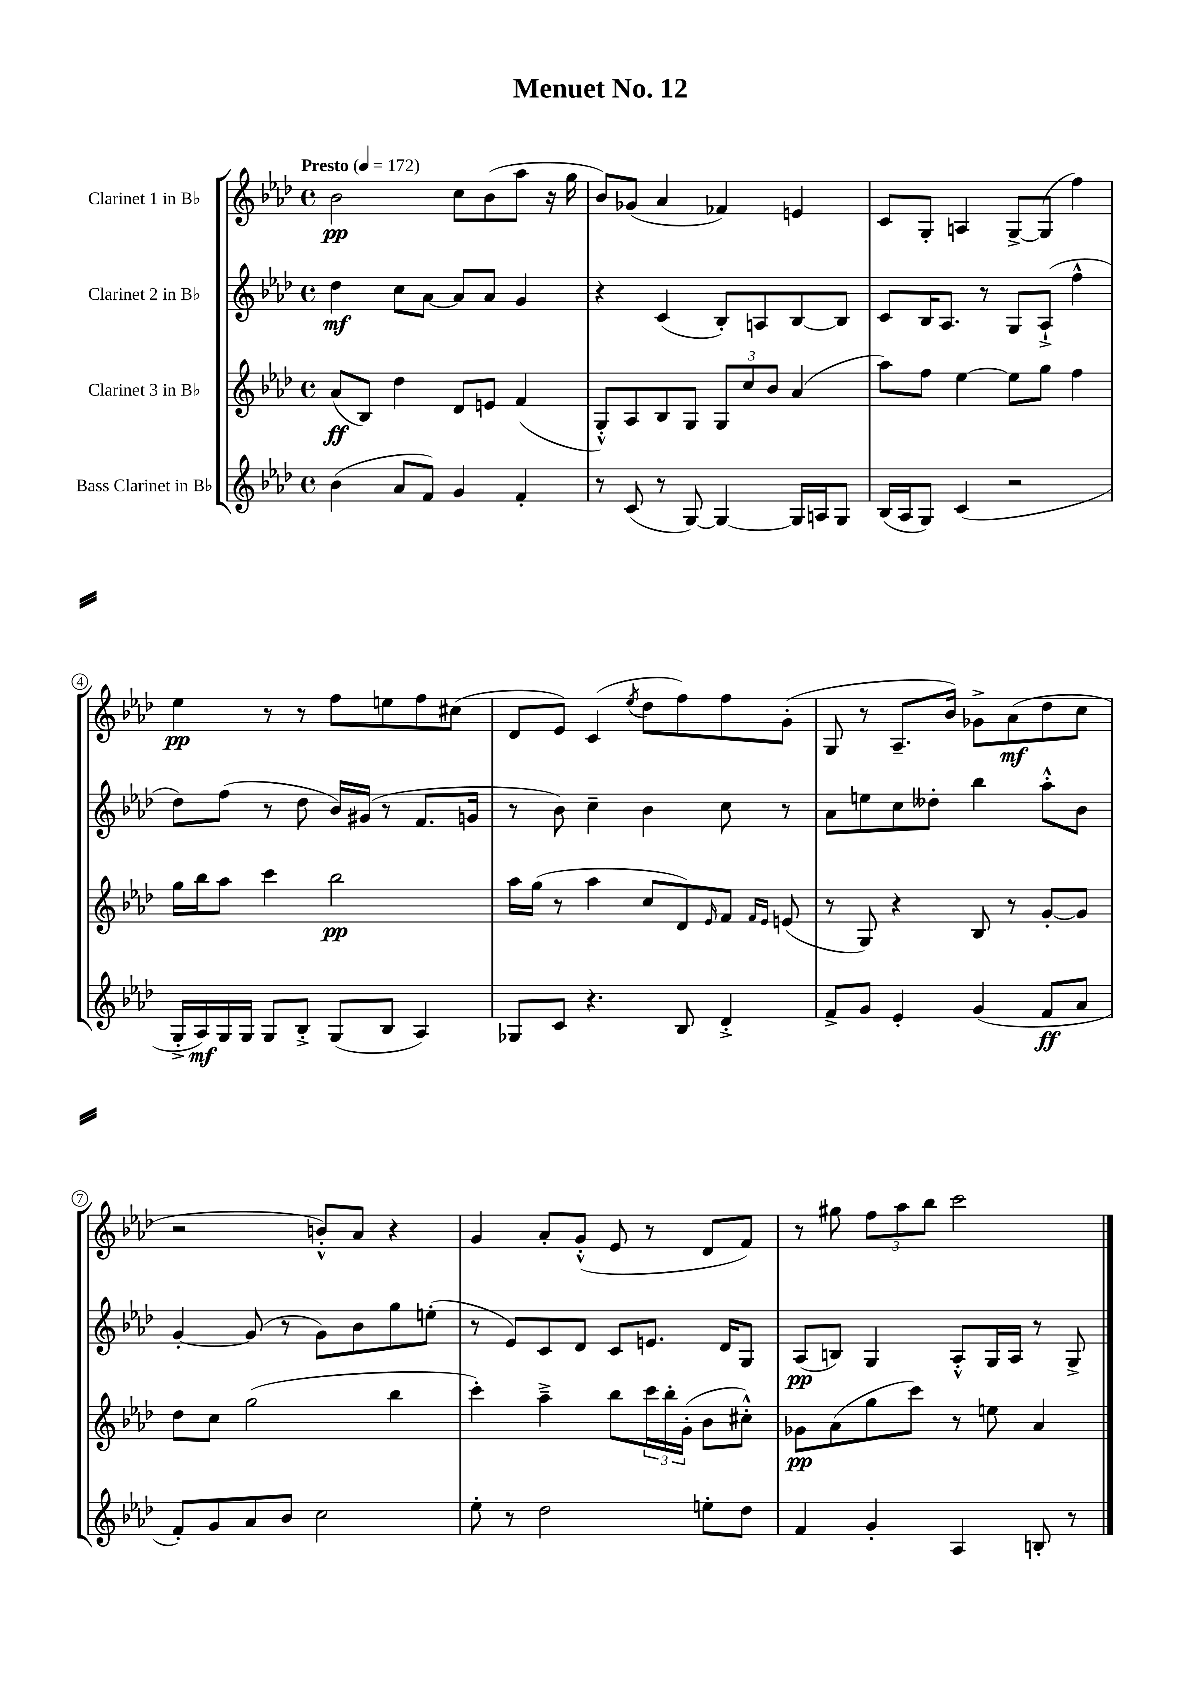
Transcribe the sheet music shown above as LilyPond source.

\header { title = "Menuet No. 12" }
<<
\new StaffGroup <<
\new Staff = "s0" \with { instrumentName = "Clarinet 1 in Bb" } {
    \clef treble \key aes \major \defaultTimeSignature \time 4/4 \tempo "Presto" 4 = 172
    bes'2\pp c''8 bes'8( aes''8 r16 g''16 |
    bes'8) ges'8( aes'4 fes'4) e'4 |
    c'8 g8-. a4 g8~-> g8( f''4) |
    ees''4\pp r8 r8 f''8 e''8 f''8 cis''8( |
    des'8 ees'8) c'4( \acciaccatura { ees''8 } des''8 f''8) f''8 g'8-.( |
    g8 r8 aes8.-- bes'16) ges'8-> aes'8\mf( des''8 c''8 |
    r2 b'8-.-^) aes'8 r4 |
    g'4 aes'8-. g'8-.-^( ees'8 r8 des'8 f'8) |
    r8 gis''8 \tuplet 3/2 { f''8 aes''8 bes''8 } c'''2 \bar "|." |
}
\new Staff = "s1" \with { instrumentName = "Clarinet 2 in Bb" } {
    \clef treble \key aes \major \defaultTimeSignature \time 4/4
    des''4\mf c''8 aes'8~ aes'8 aes'8 g'4 |
    r4 c'4( bes8-.) a8 bes8~ bes8 |
    c'8 bes16 aes8. r8 g8 aes8-!->( f''4-^ |
    des''8) f''8( r8 des''8 bes'16) gis'16( r8 f'8. g'16 |
    r8 bes'8) c''4-- bes'4 c''8 r8 |
    aes'8 e''8 c''8 deses''8-. bes''4 aes''8-.-^ bes'8 |
    g'4~-. g'8( r8 g'8) bes'8 g''8 e''8-.( |
    r8 ees'8) c'8 des'8 c'8 e'8. des'16 g8 |
    aes8\pp( b8) g4 aes8-.-^ g16 aes16 r8 g8-> \bar "|." |
}
\new Staff = "s2" \with { instrumentName = "Clarinet 3 in Bb" } {
    \clef treble \key aes \major \defaultTimeSignature \time 4/4
    aes'8\ff( bes8) des''4 des'8 e'8 f'4( |
    g8-.-^) aes8 bes8 g8 \tuplet 3/2 { g8 c''8 bes'8 } aes'4( |
    aes''8) f''8 ees''4~ ees''8 g''8 f''4 |
    g''16 bes''16 aes''8 c'''4 bes''2\pp |
    aes''16 g''16( r8 aes''4 c''8 des'8) \grace { ees'16 } f'8 \grace { f'16 ees'16 } e'8( |
    r8 g8) r4 bes8 r8 g'8~-. g'8 |
    des''8 c''8 g''2( bes''4 |
    c'''4-.) aes''4---> bes''8 \tuplet 3/2 { c'''16 bes''16-. g'16-.( } bes'8 cis''8-.-^) |
    ges'8\pp aes'8( g''8 c'''8) r8 e''8 aes'4 \bar "|." |
}
\new Staff = "s3" \with { instrumentName = "Bass Clarinet in Bb" } {
    \clef treble \key aes \major \defaultTimeSignature \time 4/4
    bes'4( aes'8 f'8) g'4 f'4-. |
    r8 c'8( r8 g8~) g4~ g16 a16 g8 |
    bes16( aes16 g8) c'4( r2 |
    g16-.-> aes16\mf) g16 g16 g8 bes8-.-> g8( bes8 aes4) |
    ges8 c'8 r4. bes8 des'4-.-> |
    f'8-> g'8 ees'4-. g'4( f'8\ff aes'8 |
    f'8-.) g'8 aes'8 bes'8 c''2 |
    ees''8-. r8 des''2 e''8-. des''8 |
    f'4 g'4-. aes4 b8-. r8 \bar "|." |
}
>>
>>
\layout { \context { \Score \override BarNumber.stencil = #(make-stencil-circler 0.1 0.3 ly:text-interface::print) } }
